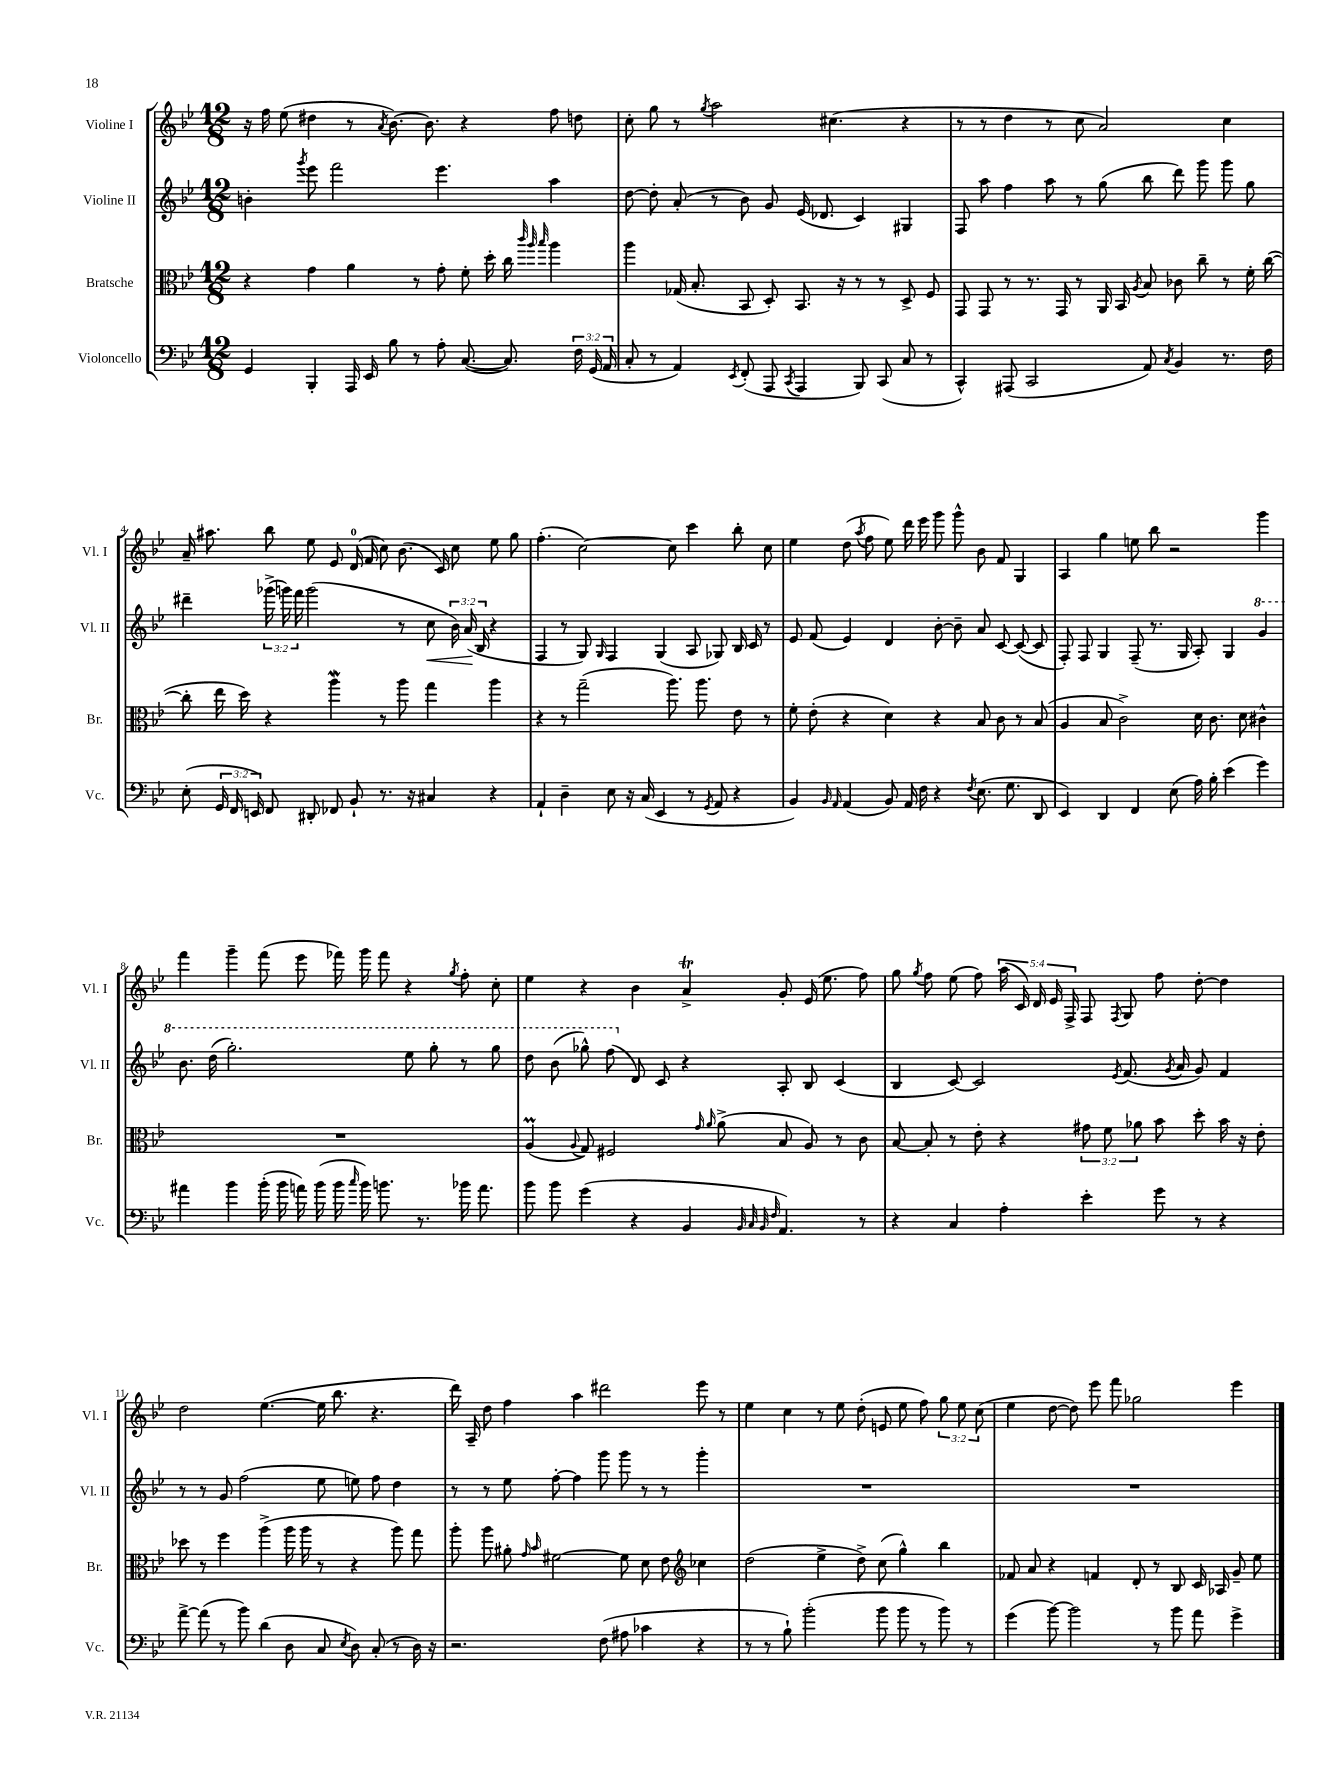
<<
\new StaffGroup <<
\new Staff = "s0" \with { instrumentName = "Violine I" shortInstrumentName = "Vl. I" } {
    \clef treble \key bes \major \numericTimeSignature \time 12/8 \override Staff.TupletNumber.text = #tuplet-number::calc-fraction-text
    \autoBeamOff r16 f''16 ees''8( dis''4 r8 \acciaccatura { a'8 } bes'8.~) bes'8. r4 f''8 d''8 |
    c''8-. g''8 r8 \acciaccatura { g''8 } a''2 cis''4.( r4 |
    r8 r8 d''4 r8 c''8 a'2) c''4 |
    a'16-- ais''8. bes''8 ees''8 ees'8 d'16-0( f'16 c''8) bes'8.( c'16) c''8 ees''8 g''8 |
    f''4.-.( c''2~) c''8 c'''4 bes''8-. c''8 |
    ees''4 d''8( \acciaccatura { a''8 } f''8 ees''8) d'''16 ees'''16 g'''8 g'''8-^ bes'8 f'8 g4 |
    a4 g''4 e''8 bes''8 r2 g'''4 |
    f'''4 g'''4-- f'''8( ees'''8 fes'''16) g'''16 fes'''8 r4 \acciaccatura { g''8 } f''8-. c''8-. |
    ees''4 r4 bes'4 a'4->\trill g'8-. ees'16( ees''8. f''8) |
    g''8 \acciaccatura { g''8 } f''8 ees''8( f''8) \tuplet 5/4 { a''16( c'16) d'16 ees'16 f16-> } f8 \acciaccatura { f8 } g8 f''8 d''8~-. d''4 |
    d''2 ees''4.~( ees''16 bes''8. r4. |
    d'''16) a16-- d''8 f''4 a''4 dis'''2 ees'''8 r8 |
    ees''4 c''4 r8 ees''8 d''8-.( e'8 ees''8 f''8) \tuplet 3/2 { g''8 ees''8 c''8( } |
    ees''4 d''8~ d''8) ees'''8 f'''8 ges''2 ees'''4 \bar "|." |
}
\new Staff = "s1" \with { instrumentName = "Violine II" shortInstrumentName = "Vl. II" } {
    \clef treble \key bes \major \numericTimeSignature \time 12/8 \override Staff.TupletNumber.text = #tuplet-number::calc-fraction-text
    \autoBeamOff b'4-. \acciaccatura { g'''8 } ees'''8 f'''2 ees'''4. a''4 |
    d''8~ d''8-. a'8-.( r8 bes'8) g'8 ees'16( des'8. c'4) gis4 |
    f8 a''8 f''4 a''8 r8 g''8( bes''8 d'''8) g'''8 g'''8 g''8 |
    dis'''4-- \tuplet 3/2 { ges'''16->( g'''16) f'''16 } g'''2( r8 c''8\< \tuplet 3/2 { bes'16) a'16\!( bes16 } r4 |
    f4 r8 g8) \grace { g16 } f4 g4( a8 ges8) bes16 c'16 r8 |
    ees'8 f'8( ees'4) d'4 bes'8~-. bes'8-- a'8 c'8~ c'8~( c'8 |
    f8-.) f8 g4 f8--( r8. g16 a8-.) g4 \ottava #1 g''4 |
    bes''8. d'''16( g'''2.-.) ees'''8 g'''8-. r8 g'''8 |
    d'''8 bes''8( ges'''8-^) f'''8( \ottava #0 d'8) c'8 r4 a8-. bes8 c'4( |
    bes4 c'8~) c'2 \acciaccatura { ees'8 } f'8.( \acciaccatura { g'8 } a'16 g'8) f'4 |
    r8 r8 g'8 f''2( ees''8 e''8) f''8 d''4 |
    r8 r8 ees''8 f''8~-. f''4 g'''8 g'''8 r8 r8 g'''4-. |
    R1. |
    R1. \bar "|." |
}
\new Staff = "s2" \with { instrumentName = "Bratsche" shortInstrumentName = "Br." } {
    \clef alto \key bes \major \numericTimeSignature \time 12/8 \override Staff.TupletNumber.text = #tuplet-number::calc-fraction-text
    \autoBeamOff r4 g'4 a'4 r8 g'8-. f'8-. d''16-. c''16 \grace { c'''32 a''32 bes''32 } a''4 |
    a''4 ges16( bes8.-. bes,8 d8-.) bes,8. r16 r8 r8 d8-> f8 |
    g,8 g,8 r8 r8. g,16 r8 a,16 bes,16 \acciaccatura { a8 } bes8 ces'8 c''8-- r8 f'16-. c''16~( |
    c''8-. ees''16 d''16) r4 a''4\mordent r8 a''8 g''4 a''4 |
    r4 r8 g''2--( a''8.) a''8. ees'8 r8 |
    f'8-. ees'8-.( r4 d'4) r4 bes8 c'8 r8 bes8( |
    a4 bes8 c'2->) d'16 c'8. d'8 cis'4-^ |
    R1. |
    a4\prall( \appoggiatura { a8 } g8) fis2 \grace { g'16 a'16 } a'8->( bes8 a8) r8 c'8 |
    bes8~ bes8-. r8 ees'8-. r4 \tuplet 3/2 { gis'8 f'8 aes'8 } bes'8 d''8-. bes'16 r16 ees'8-. |
    des''8 r8 f''4 a''4->( a''16 a''16 r8 r4 a''8) g''8 |
    a''8-. a''8 ais'8-. \grace { g'16 bes'16 } fis'2~ fis'8 d'8 ees'8 \clef treble ces''4 |
    d''2( ees''4-> d''8->) c''8( g''4-^) bes''4 |
    fes'8 a'8 r4 f'4 d'8-. r8 bes8 c'16 aes16 g'8-- ees''8 \bar "|." |
}
\new Staff = "s3" \with { instrumentName = "Violoncello" shortInstrumentName = "Vc." } {
    \clef bass \key bes \major \numericTimeSignature \time 12/8 \override Staff.TupletNumber.text = #tuplet-number::calc-fraction-text
    \autoBeamOff g,4 bes,,4-. a,,16 ees,16 bes8 r8 a8-. c8.~( c8.) \tuplet 3/2 { f16 g,16( a,16 } |
    c8-. r8 a,4) \acciaccatura { ees,8 } f,8-.( a,,8 \acciaccatura { c,8 } a,,4 bes,,8) c,8( c8 r8 |
    c,4-^) ais,,8( c,2 a,8) \acciaccatura { c8 } bes,4 r8. f16 |
    ees8-.( \tuplet 3/2 { g,16 f,16 e,16) } f,8 dis,8-. fes,8 bes,8-! r8. r16 cis4 r4 |
    a,4-! d4-- ees8 r16 c16( ees,4 r8 \acciaccatura { g,8 } a,8 r4 |
    bes,4) \grace { bes,16 a,16 } a,4( bes,8) a,16 f16 r4 \acciaccatura { f8 } ees8.( g8. d,8 |
    ees,4) d,4 f,4 ees8( a16) bes16-. ees'4( g'4) |
    ais'4 bes'4 bes'16-.( bes'16 a'16) bes'16( bes'16 \grace { c''16 } bes'16) b'8. r8. bes'16 a'8. |
    bes'8 bes'8 g'4( r4 bes,4 \grace { bes,32 c32 bes,32 f32 } a,4.) r8 |
    r4 c4 a4-. ees'4-. g'8 r8 r4 |
    a'8~-> a'8( r8 bes'8) d'4( d8 c8 \acciaccatura { ees8 } d8) c8-.( r8 d16) r16 |
    r2. f8( ais8 ces'4 r4 |
    r8 r8 bes8-!) bes'2-.( bes'8 bes'8 r8 bes'8) r8 |
    g'4( bes'8~) bes'2 r8 bes'8 a'8 g'4-> \bar "|." |
}
>>
>>
